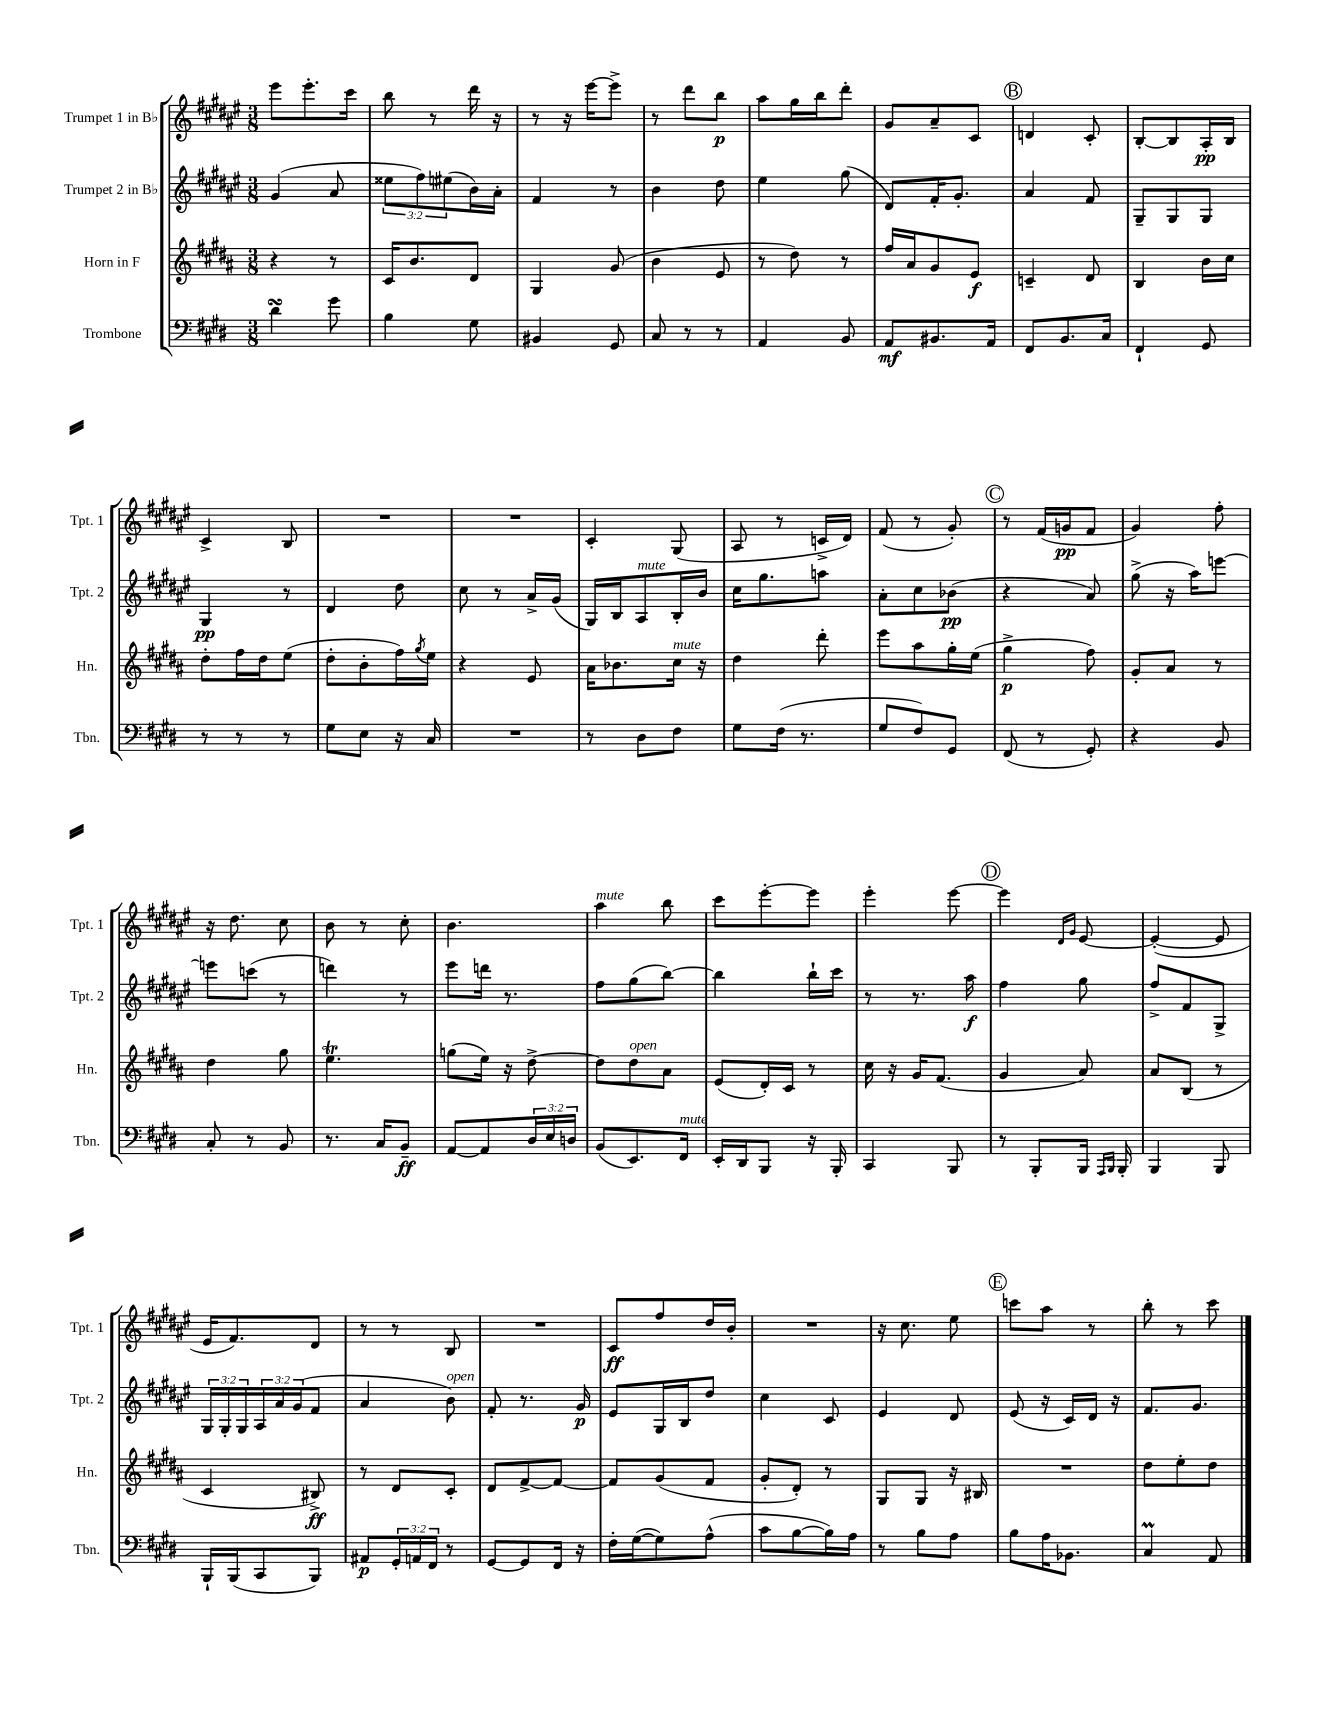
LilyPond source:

<<
\new StaffGroup <<
\new Staff = "s0" \with { instrumentName = "Trumpet 1 in Bb" shortInstrumentName = "Tpt. 1" } {
    \clef treble \key fis \major \numericTimeSignature \time 3/8
    eis'''8 eis'''8.-. cis'''16 |
    b''8 r8 dis'''16 r16 |
    r8 r16 eis'''16~ eis'''8-> |
    r8 dis'''8 b''8\p |
    ais''8 gis''16 b''16 dis'''8-. |
    gis'8 ais'8-- cis'8 |
    \mark \markup { \circle "B" } d'4 cis'8-. |
    b8~-. b8 ais16-.\pp b16 |
    cis'4-> b8 |
    R4. |
    R4. |
    cis'4-. gis8( |
    ais8 r8 c'16-> dis'16) |
    fis'8( r8 gis'8-.) |
    \mark \markup { \circle "C" } r8 fis'16( g'16\pp fis'8 |
    gis'4) fis''8-. |
    r16 dis''8. cis''8 |
    b'8 r8 cis''8-. |
    b'4. |
    ais''4^\markup { \italic "mute" } b''8 |
    cis'''8 eis'''8~-. eis'''8 |
    eis'''4-. eis'''8~ |
    \mark \markup { \circle "D" } eis'''4 \grace { dis'16 gis'16 } eis'8~ |
    eis'4~-.( eis'8 |
    eis'16 fis'8.) dis'8 |
    r8 r8 b8 |
    R4. |
    cis'8\ff fis''8 dis''16 b'16-. |
    R4. |
    r16 cis''8. eis''8 |
    \mark \markup { \circle "E" } c'''8 ais''8 r8 |
    b''8-. r8 cis'''8 \bar "|." |
}
\new Staff = "s1" \with { instrumentName = "Trumpet 2 in Bb" shortInstrumentName = "Tpt. 2" } {
    \clef treble \key fis \major \numericTimeSignature \time 3/8 \override Staff.TupletNumber.text = #tuplet-number::calc-fraction-text
    gis'4( ais'8 |
    \tuplet 3/2 { eisis''8 fis''8) eis''8( } b'16) ais'16-. |
    fis'4 r8 |
    b'4 dis''8 |
    eis''4 gis''8( |
    dis'8) fis'16-. gis'8.-. |
    \mark \markup { \circle "B" } ais'4 fis'8 |
    gis8-- gis8 gis8 |
    gis4\pp r8 |
    dis'4 dis''8 |
    cis''8 r8 ais'16-> gis'16( |
    gis16) b16 ais8^\markup { \italic "mute" } b16-. b'16 |
    cis''16 gis''8. a''8 |
    ais'8-. cis''8 bes'8\pp( |
    \mark \markup { \circle "C" } r4 ais'8) |
    gis''8->( r16 ais''16) e'''8~ |
    e'''8 c'''8( r8 |
    d'''4) r8 |
    eis'''8 d'''16 r8. |
    fis''8 gis''8( b''8~) |
    b''4 b''16-! cis'''16 |
    r8 r8. ais''16\f |
    \mark \markup { \circle "D" } fis''4 gis''8 |
    fis''8-> fis'8 gis8-> |
    \tuplet 3/2 { gis16 gis16-. gis16 } \tuplet 3/2 { ais16 ais'16 gis'16( } fis'8 |
    ais'4 b'8^\markup { \italic "open" }) |
    fis'8-. r8. gis'16\p |
    eis'8 gis16 b16 dis''8 |
    cis''4 cis'8 |
    eis'4 dis'8 |
    \mark \markup { \circle "E" } eis'8( r16 cis'16) dis'16 r16 |
    fis'8. gis'8. \bar "|." |
}
\new Staff = "s2" \with { instrumentName = "Horn in F" shortInstrumentName = "Hn." } {
    \clef treble \key b \major \numericTimeSignature \time 3/8
    r4 r8 |
    cis'16 b'8. dis'8 |
    gis4 gis'8( |
    b'4 e'8 |
    r8 dis''8) r8 |
    fis''16 ais'16 gis'8 e'8\f |
    \mark \markup { \circle "B" } c'4-- dis'8 |
    b4 b'16 cis''16 |
    dis''8-. fis''16 dis''16 e''8( |
    dis''8-. b'8-. fis''16) \acciaccatura { gis''8 } e''16 |
    r4 e'8 |
    ais'16 bes'8. cis''16^\markup { \italic "mute" } r16 |
    dis''4 dis'''8-. |
    e'''8 ais''8 gis''16-. e''16( |
    \mark \markup { \circle "C" } gis''4->\p fis''8) |
    gis'8-. ais'8 r8 |
    dis''4 gis''8 |
    e''4.\trill |
    g''8( e''16) r16 dis''8~-> |
    dis''8 dis''8^\markup { \italic "open" } ais'8 |
    e'8( dis'16-.) cis'16 r8 |
    cis''16 r16 gis'16 fis'8.( |
    \mark \markup { \circle "D" } gis'4 ais'8) |
    ais'8 b8( r8 |
    cis'4 bis8->\ff) |
    r8 dis'8 cis'8-. |
    dis'8 fis'8~-> fis'8~ |
    fis'8 gis'8( fis'8 |
    gis'8-. dis'8-.) r8 |
    gis8 gis8 r16 bis16 |
    \mark \markup { \circle "E" } R4. |
    dis''8 e''8-. dis''8 \bar "|." |
}
\new Staff = "s3" \with { instrumentName = "Trombone" shortInstrumentName = "Tbn." } {
    \clef bass \key e \major \numericTimeSignature \time 3/8 \override Staff.TupletNumber.text = #tuplet-number::calc-fraction-text
    dis'4\turn gis'8 |
    b4 gis8 |
    bis,4 gis,8 |
    cis8 r8 r8 |
    a,4 b,8 |
    a,8\mf bis,8. a,16 |
    \mark \markup { \circle "B" } fis,8 b,8. cis16 |
    fis,4-! gis,8 |
    r8 r8 r8 |
    gis8 e8 r16 cis16 |
    R4. |
    r8 dis8 fis8 |
    gis8 fis16( r8. |
    gis8 fis8) gis,8 |
    \mark \markup { \circle "C" } fis,8( r8 gis,8-.) |
    r4 b,8 |
    cis8-. r8 b,8 |
    r8. cis16 b,8--\ff |
    a,8~ a,8 \tuplet 3/2 { dis16 e16 d16 } |
    b,8( e,8.) fis,16^\markup { \italic "mute" } |
    e,16-. dis,16 b,,8 r16 b,,16-. |
    cis,4 b,,8 |
    \mark \markup { \circle "D" } r8 b,,8-. b,,16 \grace { a,,16 b,,16 } b,,16-. |
    b,,4 b,,8 |
    b,,16-! b,,16( cis,8 b,,8) |
    ais,8\p \tuplet 3/2 { gis,16-. a,16 fis,16 } r8 |
    gis,8~ gis,8 fis,16 r16 |
    fis16-. gis16~( gis8) a8-^( |
    cis'8 b8~ b16) a16 |
    r8 b8 a8 |
    \mark \markup { \circle "E" } b8 a16 bes,8. |
    cis4\prall a,8 \bar "|." |
}
>>
>>
\layout { \context { \Score \remove "Bar_number_engraver" } }
